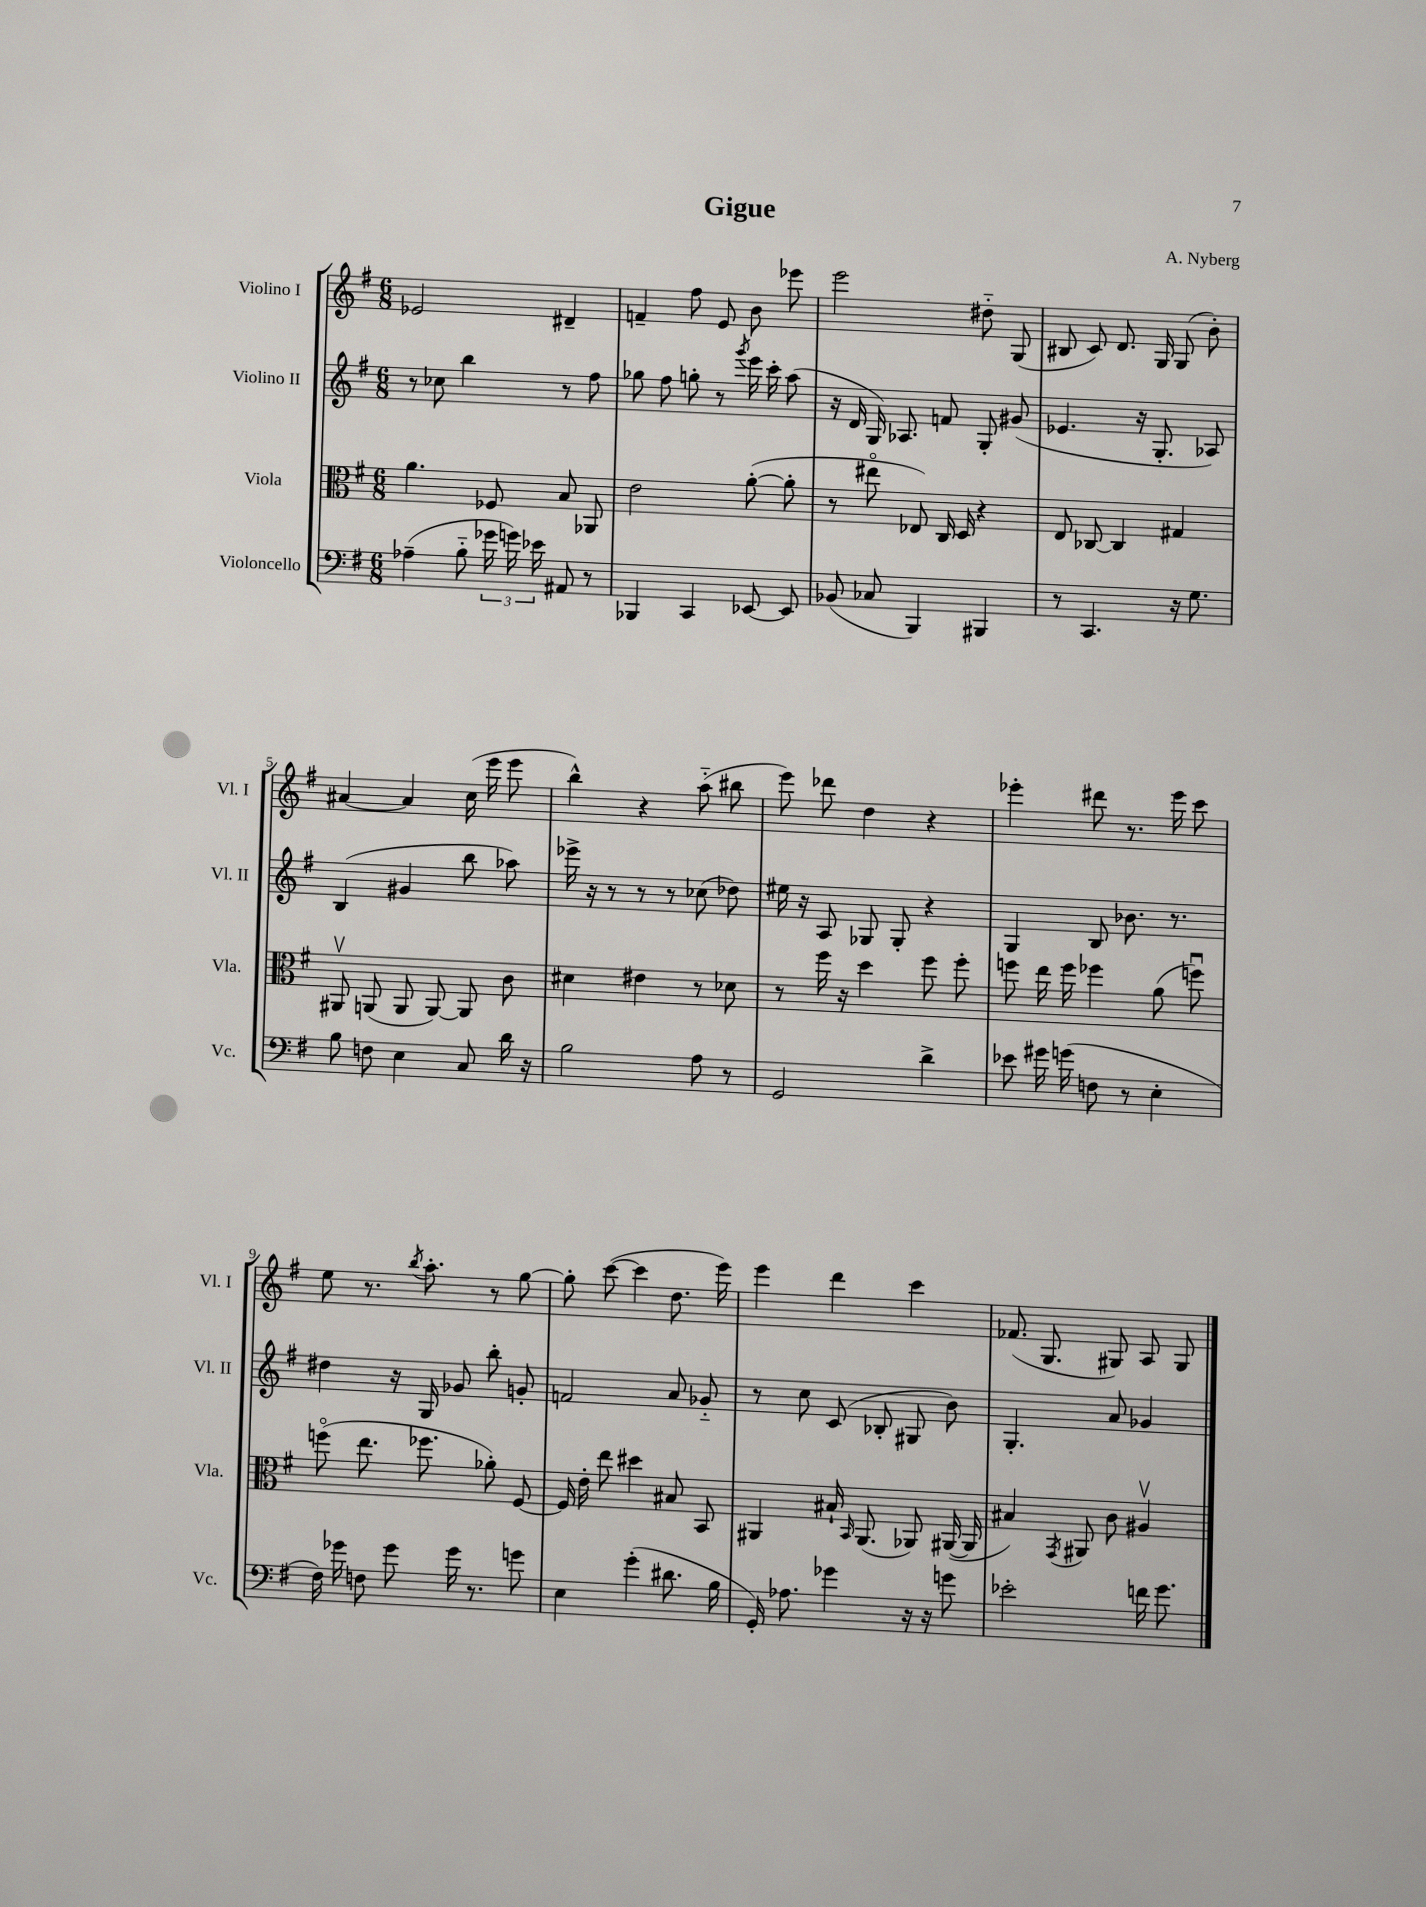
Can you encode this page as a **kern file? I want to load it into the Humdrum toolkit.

**kern	**kern	**kern	**kern
*part4	*part3	*part2	*part1
*staff4	*staff3	*staff2	*staff1
*I"Violoncello	*I"Viola	*I"Violino II	*I"Violino I
*I'Vc.	*I'Vla.	*I'Vl. II	*I'Vl. I
*clefF4	*clefC3	*clefG2	*clefG2
*k[f#]	*k[f#]	*k[f#]	*k[f#]
*M6/8	*M6/8	*M6/8	*M6/8
=1	=1	=1	=1
(4A-X~\	4.a\	8r	2e-X/
.	.	8cc-X\	.
8B\	.	4bb\	.
24g-X\	8F-X/	.	.
24gn\)	.	.	.
24e-X\	.	.	.
8AA#X/	8B/	8r	4d#X~/
8r	8AA-X/	8ff#\	.
=2	=2	=2	=2
4BBB-X/	2e\	8gg-X\	4fn~/
.	.	8ff#\	.
4CC/	.	8ggn'\	8ff#\
.	.	8r	8e/
.	.	8qggg/	.
[8EE-X/	([8a'\	16eee\	8b\
.	.	16ccc'\	.
8EE-/]	8a'\]	(8aa\	8eee-X\
=3	=3	=3	=3
(8BB-X/	8r	16r	2eee\
.	.	16d/	.
8C-X/	8ee#X\	16G/)	.
.	.	8.A-X/	.
4BBB/)	8E-X/)	.	.
.	16C/	8fn/	.
.	16D/	.	.
4BBB#X/	4r	8G'/	8dd#X\
.	.	(8g#X/	(8G/
=4	=4	=4	=4
8r	8E/	4.e-X/	8B#X/
4.CC/	[8C-X/	.	8c/)
.	4C-/]	.	8.d/
.	.	16r	.
.	.	8.G'/	16G/
16r	4G#X/	.	(8G/
8.G\	.	.	.
.	.	8A-X/)	8b'\)
!!LO:LB:g=z
=5	=5	=5	=5
8B\	8AA#Xv/	(4B/	[4a#X/
8Fn\	(8AAn/	.	.
4E\	8AA/	4g#X/	4a#/]
.	[8AA/)	.	.
8C/	8AA/]	8bb\	(16cc\
.	.	.	16eee\
16d\	8c\	8aa-X\)	8eee\
16r	.	.	.
=6	=6	=6	=6
2B\	4d#X\	16eee-X^\	4bb^^\)
.	.	16r	.
.	.	8r	.
.	4e#X\	8r	4r
.	.	8r	.
8A\	8r	(8cc-X\	(8aa\
8r	8d-X\	8dd-X\)	8bb#X\
=7	=7	=7	=7
2GG/	8r	16ee#X\	8eee\)
.	.	16r	.
.	16ff#\	8A/	8ddd-X\
.	16r	.	.
.	4dd\	8G-X/	4dd\
.	.	8G-'/	.
4d^\	8ff#\	4r	4r
.	8ff#'\	.	.
=8	=8	=8	=8
8e-X\	8ffn\	4G/	4eee-X'\
16g#X\	16ee\	.	.
(16gn\	16ff\	.	.
8Fn\	4ff-X\	8B/	8ddd#X\
8r	.	8.b-X\	8.r
4E'\	(8a\	.	.
.	.	8.r	16eee-\
.	8ffnu\)	.	8ccc\
!!LO:LB:g=z
=9	=9	=9	=9
16F#\)	(8ffn\	4dd#X\	8ee\
16g-X\	.	.	.
8Fn\	8.ee\	.	8.r
8g-\	.	16r	.
.	.	.	8qbb/
.	8.ff-X\	16G/	8.aa'\
16g-\	.	8g-X/	.
8.r	.	.	.
.	8a-X'\)	8bb'\	8r
8gn\	[8F#/	8gn'/	[8gg\
=10	=10	=10	=10
4E\	16F#/]	2fn/	8gg'\]
.	16e'\	.	.
.	8ee\	.	([8ccc\
(4g'\	4dd#X\	.	4ccc\]
8.d#X\	8B#X/	8a/	8.dd\
.	8BB/	8g-X/	.
16B\	.	.	16eee\)
=11	=11	=11	=11
16GG'/)	4AA#X/	8r	4eee\
8.A-X\	.	.	.
.	.	8cc\	.
4g-X\	16B#X`/	(8c/	4ddd\
.	16qqBB/	.	.
.	(8.AA#/	.	.
.	.	8B-X'/	.
16r	8AA-X/)	8G#X/	4ccc\
16r	.	.	.
8gn\	([16AA#X/	8b\)	.
.	16AA#/]	.	.
=12	=12	=12	=12
2e-X'\	4B#X/)	4.G'/	(8.f-X/
.	.	.	8.G/
.	8qGG/	.	.
.	8AA#X/	.	.
.	8c\	8a/	8G#X/)
16fn\	4A#Xv/	4g-X/	8A/
8.g\	.	.	.
.	.	.	8G#/
==	==	==	==
*-	*-	*-	*-
